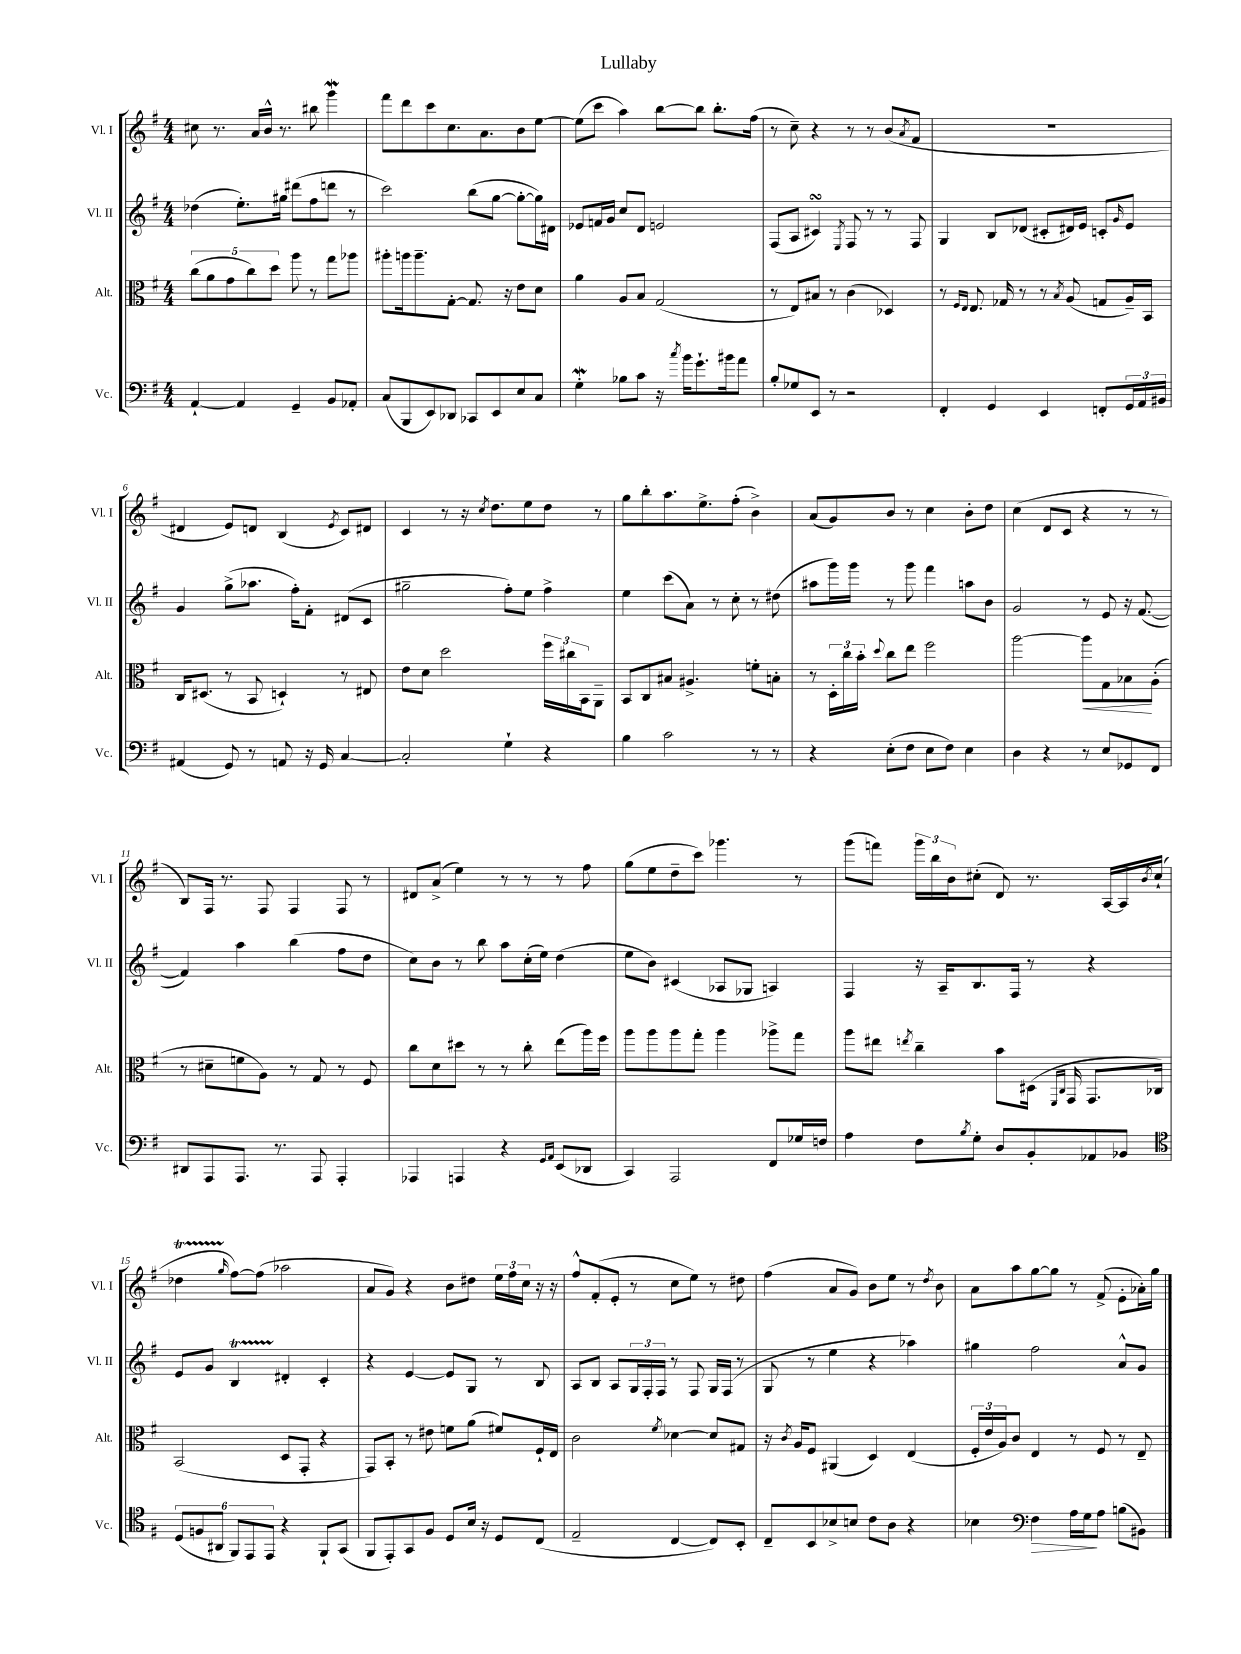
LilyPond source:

\header { title = "Lullaby" }
<<
\new StaffGroup <<
\new Staff = "s0" \with { instrumentName = "Vl. I" shortInstrumentName = "Vl. I" } {
    \clef treble \key g \major \numericTimeSignature \time 4/4
    cis''8 r8. a'16 b'16-^ r8. bis''8 g'''4\mordent |
    fis'''8 d'''8 c'''8 c''8. a'8. b'8 e''8~ |
    e''8( c'''8 a''4) b''8~ b''8 b''8.-. fis''16( |
    r8 c''8--) r4 r8 r8 b'8( \acciaccatura { a'8 } fis'8 |
    R1 |
    dis'4 e'8) d'8 b4( \acciaccatura { e'8 } c'8) dis'8 |
    c'4 r8 r16 \acciaccatura { c''8 } d''8. e''8 d''8 r8 |
    g''8 b''8-. a''8. e''8.-> fis''8-.( b'4->) |
    a'8( g'8) b'8 r8 c''4 b'8-. d''8 |
    c''4( d'8 c'8 r4 r8 r8 |
    b8) fis16 r8. fis8 fis4 fis8 r8 |
    dis'8 a'8->( e''4) r8 r8 r8 fis''8 |
    g''8( e''8 d''8-- c'''8) ges'''4. r8 |
    g'''8( f'''8) \tuplet 3/2 { g'''16 b''16 b'16 } cis''8-.( d'8) r8. a16~ a16 \acciaccatura { b'8 } cis''16-!( |
    des''4\startTrillSpan \grace { g''16 } fis''8~\stopTrillSpan) fis''8( aes''2 |
    a'8 g'8) r4 b'8 dis''8 \tuplet 3/2 { e''16 fis''16 c''16 } r16 r16 |
    fis''8-^ fis'8-.( e'8-. r8 c''8 e''8) r8 dis''8 |
    fis''4( a'8 g'8) b'8 e''8 r8 \acciaccatura { d''8 } b'8 |
    a'8 a''8 g''8~ g''8 r8 fis'8->( e'8-. aes'16-.) g''16 \bar "|." |
}
\new Staff = "s1" \with { instrumentName = "Vl. II" shortInstrumentName = "Vl. II" } {
    \clef treble \key g \major \numericTimeSignature \time 4/4
    des''4( e''8.-.) gis''16 dis'''8( fis''8 d'''8 r8 |
    c'''2) b''8( g''8~ g''8~-. g''16) dis'16 |
    ees'8 f'16 g'16 c''8 d'8 e'2 |
    fis8( a8 cis'4\turn) \acciaccatura { e8 } fis8 r8 r8 fis8 |
    g4 b8 des'8( cis'8-. dis'16) e'16 c'8-. \grace { g'16 } e'8 |
    g'4 g''8->( aes''8. fis''16-.) fis'8-. dis'8( c'8 |
    gis''2-- fis''8-.) e''8 fis''4-> |
    e''4 c'''8( a'8) r8 c''8-. r8 dis''8( |
    ais''8 g'''16) g'''16 r8 g'''8 fis'''4 a''8 b'8 |
    g'2 r8 e'8 r16 fis'8.~( |
    fis'4) a''4 b''4( fis''8 d''8 |
    c''8) b'8 r8 b''8 a''8 c''16-.( e''16) d''4( |
    e''8 b'8) cis'4( aes8 ges8 a4) |
    fis4 r16 a16-- b8. fis16 r8 r4 |
    e'8 g'8 b4\startTrillSpan dis'4-.\stopTrillSpan c'4-. |
    r4 e'4~ e'8 g8 r8 b8 |
    a8 b8 a8 \tuplet 3/2 { g16 fis16-. fis16 } r8 fis8 g16 fis16( r8 |
    g8 r8 e''4 r4 aes''4) |
    gis''4 fis''2 a'8-^ g'8 \bar "|." |
}
\new Staff = "s2" \with { instrumentName = "Alt." shortInstrumentName = "Alt." } {
    \clef alto \key g \major \numericTimeSignature \time 4/4
    \tuplet 5/4 { c''8( a'8 g'8 c''8) d''8 } a''8 r8 g''8 aes''8 |
    ais''8-. a''16 a''8.-- g8~-. g8. r16 e'8 d'8 |
    a'4 a8 b8 g2( |
    r8 e8) bis8 r8 c'4( des4) |
    r8 \grace { fis16 e16 } e8. ges16 r8 r8 \acciaccatura { b8 } a8( g8 a16--) b,16 |
    c16 dis8.( r8 b,8 d4-!) r8 eis8 |
    e'8 d'8 d''2 \tuplet 3/2 { fis''16 cis''16 b,16 } a,8-- |
    b,8 c8 bis8 ais4.-> f'8-. b8-. |
    r8 \tuplet 3/2 { d16-. c''16 b'16-. } \appoggiatura { d''8 } c''8 e''8 fis''2 |
    a''2~ a''8\< g8 bes8\! a8-.( |
    r8 dis'8-- f'8 a8) r8 g8 r8 fis8 |
    c''8 d'8 dis''8 r8 r8 c''8-. e''8( a''16) fis''16 |
    a''8 a''8 a''8 g''8-. a''4 aes''8-> g''8 |
    a''8 eis''8 \acciaccatura { e''8 } c''4-- b'8 dis16( \grace { fis,16 c16 } g,16 g,8. ces16) |
    b,2( d8 g,8-. r4 |
    g,8) b,8-. r8 eis'8 f'8 a'8( fis'8) fis16-! e16 |
    c'2 \acciaccatura { fis'8 } des'4~ des'8 gis8 |
    r16 \acciaccatura { c'8 } a16 fis8 ais,4( d4) e4( |
    \tuplet 3/2 { fis16-. e'16 a16) } c'8 e4 r8 fis8 r8 e8-- \bar "|." |
}
\new Staff = "s3" \with { instrumentName = "Vc." shortInstrumentName = "Vc." } {
    \clef bass \key g \major \numericTimeSignature \time 4/4
    a,4~-! a,4 g,4-- b,8 aes,8-. |
    c8( b,,8 e,8) des,8 ces,8 e,8 e8 c8 |
    g4-.\mordent bes8 c'8 r16 \acciaccatura { c''8 } b'16 g'8.-! bis'16 a'8 |
    b8-. ges8 e,8 r8 r2 |
    fis,4-. g,4 e,4 f,8-. \tuplet 3/2 { g,16 a,16 bis,16 } |
    ais,4( g,8) r8 a,8 r16 g,16 c4~ |
    c2-. g4-! r4 |
    b4 c'2 r8 r8 |
    r4 e8-.( fis8 e8 fis8) e4 |
    d4 r4 r8 e8 ges,8 fis,8 |
    dis,8 a,,8 a,,8. r8. a,,8 a,,4-. |
    aes,,4 a,,4 r4 \grace { g,16 a,16 } e,8( des,8 |
    c,4) a,,2 fis,8 ges16 f16 |
    a4 fis8 \acciaccatura { b8 } g8-. d8 b,8-. aes,8 bes,8 |
    \clef tenor \tuplet 6/4 { d8( f8 ais,8 fis,8) e,8 e,8 } r4 fis,8-! g,8( |
    fis,8 e,8-.) g,8 fis8 d8 b16 r16 d8 c8( |
    e2-- c4~ c8) b,8-. |
    c8-- b,8 bes8-> b8 c'8 a8 r4 |
    bes4 \clef bass fis4\> a16 g16\! a8 b8( bis,8) \bar "|." |
}
>>
>>
